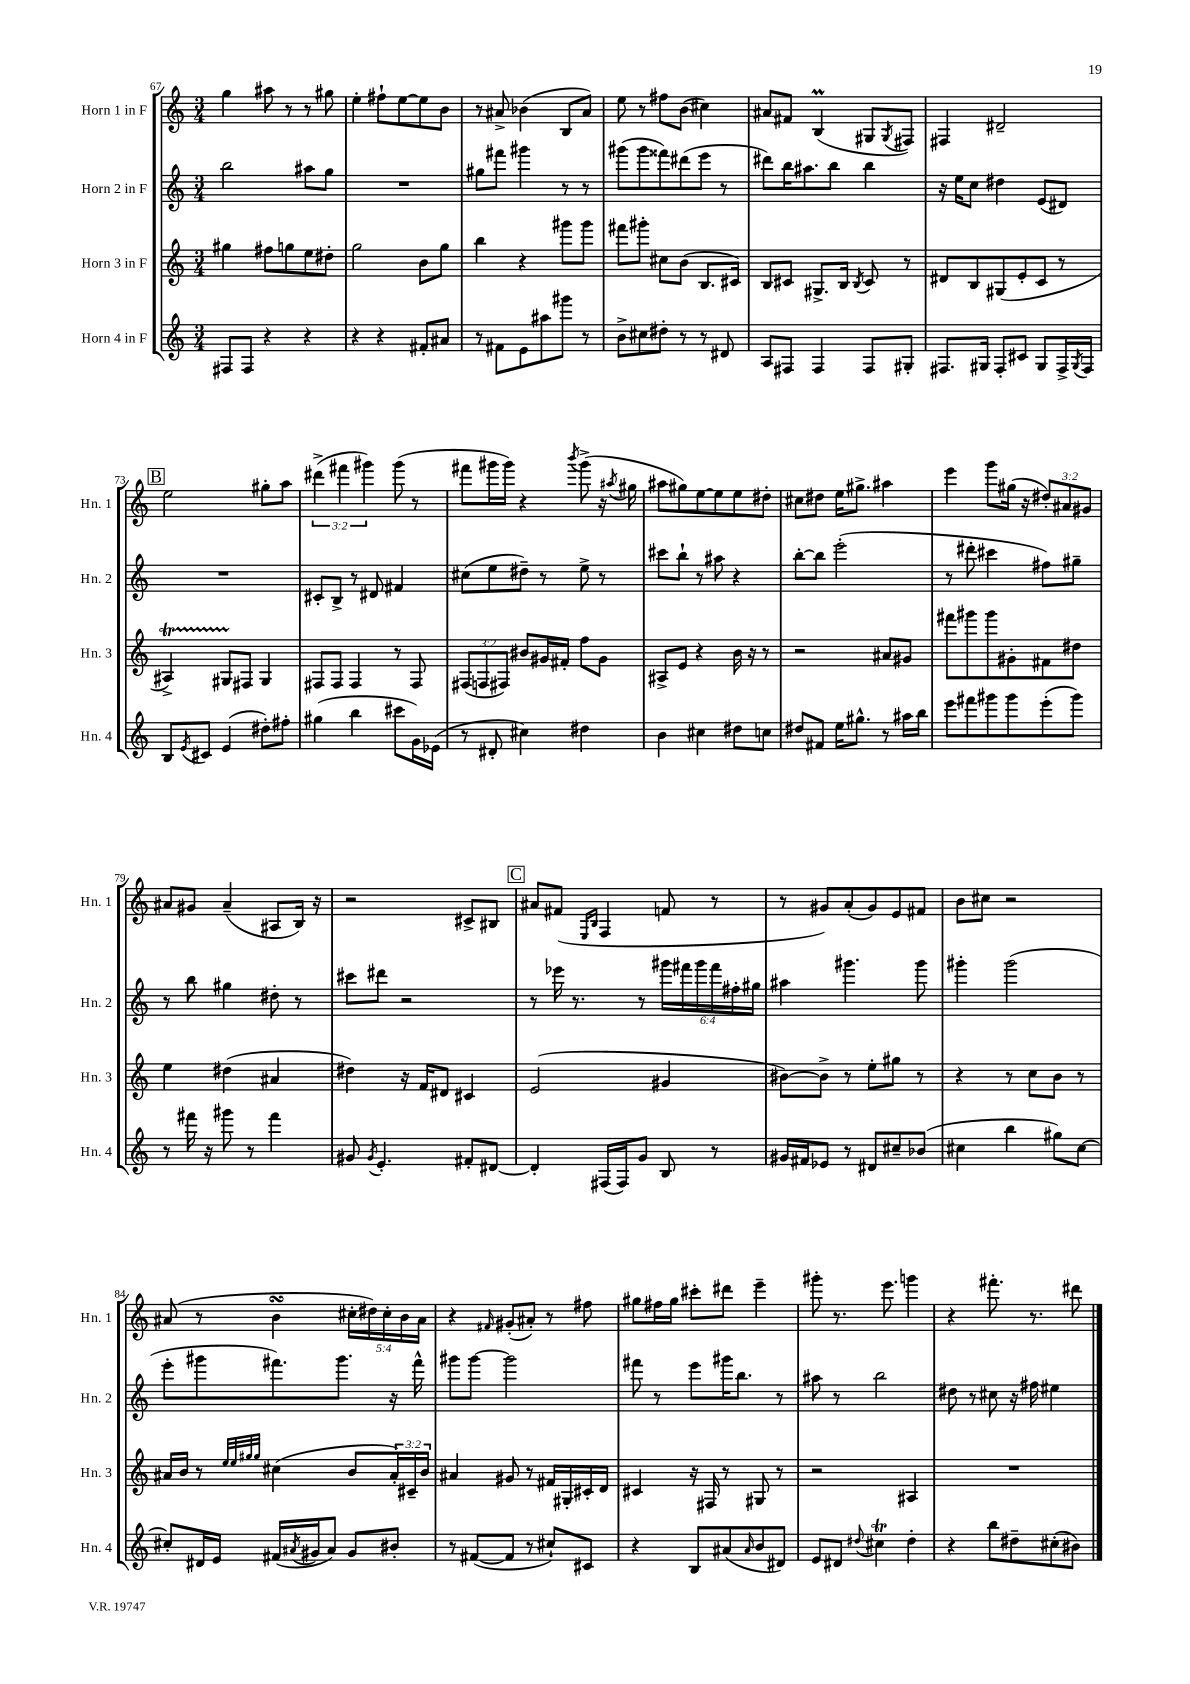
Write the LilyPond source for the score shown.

<<
\new StaffGroup <<
\new Staff = "s0" \with { instrumentName = "Horn 1 in F" shortInstrumentName = "Hn. 1" } {
    \clef treble \key c \major \numericTimeSignature \time 3/4 \override Staff.TupletNumber.text = #tuplet-number::calc-fraction-text
    g''4 ais''8 r8 r8 gis''8 |
    e''4-. fis''8-! e''8~ e''8 b'8 |
    r8 ais'8-> bes'4( b8 ais'8) |
    e''8 r8 fis''8 b'8( cis''4) |
    ais'8 fis'8 b4\prall( gis8 \acciaccatura { gis8 } fis8) |
    fis4 dis'2-- |
    \mark \markup { \box "B" } e''2 gis''8-. a''8 |
    \tuplet 3/2 { dis'''4->( fis'''4 gis'''4) } gis'''8( r8 |
    fis'''8 gis'''16 gis'''16) r4 \acciaccatura { b'''8 } gis'''8->( r16 \acciaccatura { ais''8 } gis''16 |
    ais''8 gis''8) e''8~ e''8 e''8 dis''8-. |
    cis''8 dis''8 e''16 gis''8.-> ais''4 |
    e'''4 g'''8 gis''16( r16 \tuplet 3/2 { dis''8-.) ais'8 gis'8 } |
    ais'8 gis'8 ais'4--( ais8 b16) r16 |
    r2 cis'8-> bis8 |
    \mark \markup { \box "C" } ais'8 fis'8( \grace { e16 b16 } f4 f'8 r8 |
    r8 gis'8) a'8-.( gis'8) e'8 fis'8 |
    b'8 cis''8 r2 |
    ais'8( r8 b'4\turn \tuplet 5/4 { cis''16-. dis''16) cis''16-. b'16 ais'16 } |
    r4 \grace { fis'16 } gis'8-.( ais'8-.) r8 fis''8 |
    gis''8 fis''16 gis''16 cis'''8-. dis'''8 e'''4-- |
    gis'''8-. r8. e'''8. g'''4 |
    r4 fis'''8.-. r8. dis'''8 \bar "|." |
}
\new Staff = "s1" \with { instrumentName = "Horn 2 in F" shortInstrumentName = "Hn. 2" } {
    \clef treble \key c \major \numericTimeSignature \time 3/4 \override Staff.TupletNumber.text = #tuplet-number::calc-fraction-text
    b''2 ais''8 g''8 |
    R2. |
    gis''8 fis'''8 gis'''4 r8 r8 |
    gis'''8( gis'''8 fisis'''8) dis'''8( e'''8 r8 |
    dis'''8) b''16 ais''8. b''8 b''4 |
    r16 e''16 c''8 dis''4 e'8( dis'8) |
    \mark \markup { \box "B" } R2. |
    cis'8-. b8-> r8 dis'8 fis'4 |
    cis''8( e''8 dis''8--) r8 e''8-> r8 |
    cis'''8 b''8-! r8 ais''8 r4 |
    b''8~-. b''8 e'''2-.( |
    r8 dis'''8-. cis'''4 fis''8) gis''8-- |
    r8 b''8 gis''4 dis''8-. r8 |
    cis'''8 dis'''8 r2 |
    \mark \markup { \box "C" } r8 ees'''16 r8. r8 \tuplet 6/4 { gis'''16 fis'''16 gis'''16 fis'''16 fis''16-. gis''16 } |
    ais''4 gis'''4. gis'''8 |
    gis'''4-. gis'''2( |
    e'''8-. gis'''8 fis'''8.) gis'''8. r16 fis'''16-^ |
    gis'''8 gis'''8~ gis'''2 |
    fis'''8 r8 e'''8 gis'''16 b''8. r8 |
    ais''8 r8 b''2 |
    dis''8 r8 cis''8 r16 fis''16 eis''4 \bar "|." |
}
\new Staff = "s2" \with { instrumentName = "Horn 3 in F" shortInstrumentName = "Hn. 3" } {
    \clef treble \key c \major \numericTimeSignature \time 3/4 \override Staff.TupletNumber.text = #tuplet-number::calc-fraction-text
    gis''4 fis''8 g''8 e''8 dis''8-. |
    g''2 b'8 g''8 |
    b''4 r4 gis'''8 gis'''8 |
    fis'''8 gis'''8-. cis''8 b'8( b8. cis'16) |
    b8 cis'8 gis8.-> b16 \acciaccatura { b8 } cis'8 r8 |
    dis'8 b8 gis8( e'8-. c'8 r8 |
    \mark \markup { \box "B" } ais4->\startTrillSpan) gis8 fis8\stopTrillSpan gis4 |
    fis8 fis8 fis4 r8 fis8 |
    \tuplet 3/2 { fis8( f8 fis8) } bis'8 gis'16 fis'16-. f''8 gis'8 |
    ais8-> e'8 r4 b'16 r16 r8 |
    r2 ais'8 gis'8 |
    fis'''8 gis'''8 gis'''8 gis'8-. fis'8 dis''8 |
    e''4 dis''4( ais'4 |
    dis''4) r16 f'16 dis'8 cis'4 |
    \mark \markup { \box "C" } e'2( gis'4 |
    bis'8~) bis'8-> r8 e''8-. gis''8 r8 |
    r4 r8 c''8 b'8 r8 |
    ais'16 b'16 r8 \grace { e''32 e''32 gis''32 gis''32 } cis''4( b'8 \tuplet 3/2 { ais'16-.) cis'16-- b'16 } |
    ais'4 gis'8 r8 fis'16 gis16-. cis'16-. d'16 |
    cis'4 r16 fis16 r8 gis8 r8 |
    r2 ais4 |
    R2. \bar "|." |
}
\new Staff = "s3" \with { instrumentName = "Horn 4 in F" shortInstrumentName = "Hn. 4" } {
    \clef treble \key c \major \numericTimeSignature \time 3/4
    fis8 fis8 r4 r4 |
    r4 r4 fis'8-. ais'8 |
    r8 fis'8 e'8 ais''8 gis'''8 r8 |
    b'8-> cis''8 dis''8-. r8 r8 dis'8 |
    a8 fis8 fis4 fis8 gis8-. |
    fis8. gis16 fis8-. cis'8 gis8 fis16-> \acciaccatura { gis8 } fis16 |
    \mark \markup { \box "B" } b8 \acciaccatura { e'8 } cis'8 e'4( dis''8-.) fis''8-. |
    gis''4( b''4 cis'''8 g'16) ees'16( |
    r8 dis'8-. cis''4) dis''4 |
    b'4 cis''4 dis''8 c''8 |
    dis''8 fis'8 e''16 gis''8.-^ r8 ais''16 b''16 |
    e'''8 fis'''8 gis'''8 gis'''8 e'''8-.( gis'''8) |
    r8 fis'''16 r16 gis'''8 r8 fis'''4 |
    gis'8 \acciaccatura { gis'8 } e'4.-. fis'8-. dis'8~ |
    \mark \markup { \box "C" } dis'4-. fis16( fis16) g'8 b8 r8 |
    gis'16 fis'16 ees'8 r8 dis'8 cis''8-- bes'8( |
    cis''4 b''4 gis''8) cis''8~ |
    cis''8-. dis'16 e'16 fis'16( \acciaccatura { ais'8 } gis'16 ais'8) gis'8 bis'8-. |
    r8 fis'8~( fis'8 r8 cis''8-!) cis'8 |
    r4 b8 ais'8( \grace { ais'16 } b'8 dis'8) |
    e'8 dis'8 \appoggiatura { dis''8 } cis''4\trill dis''4-. |
    r4 b''8 dis''8-- cis''8-.( bis'8) \bar "|." |
}
>>
>>
\layout { \context { \Score currentBarNumber = #67 } }
